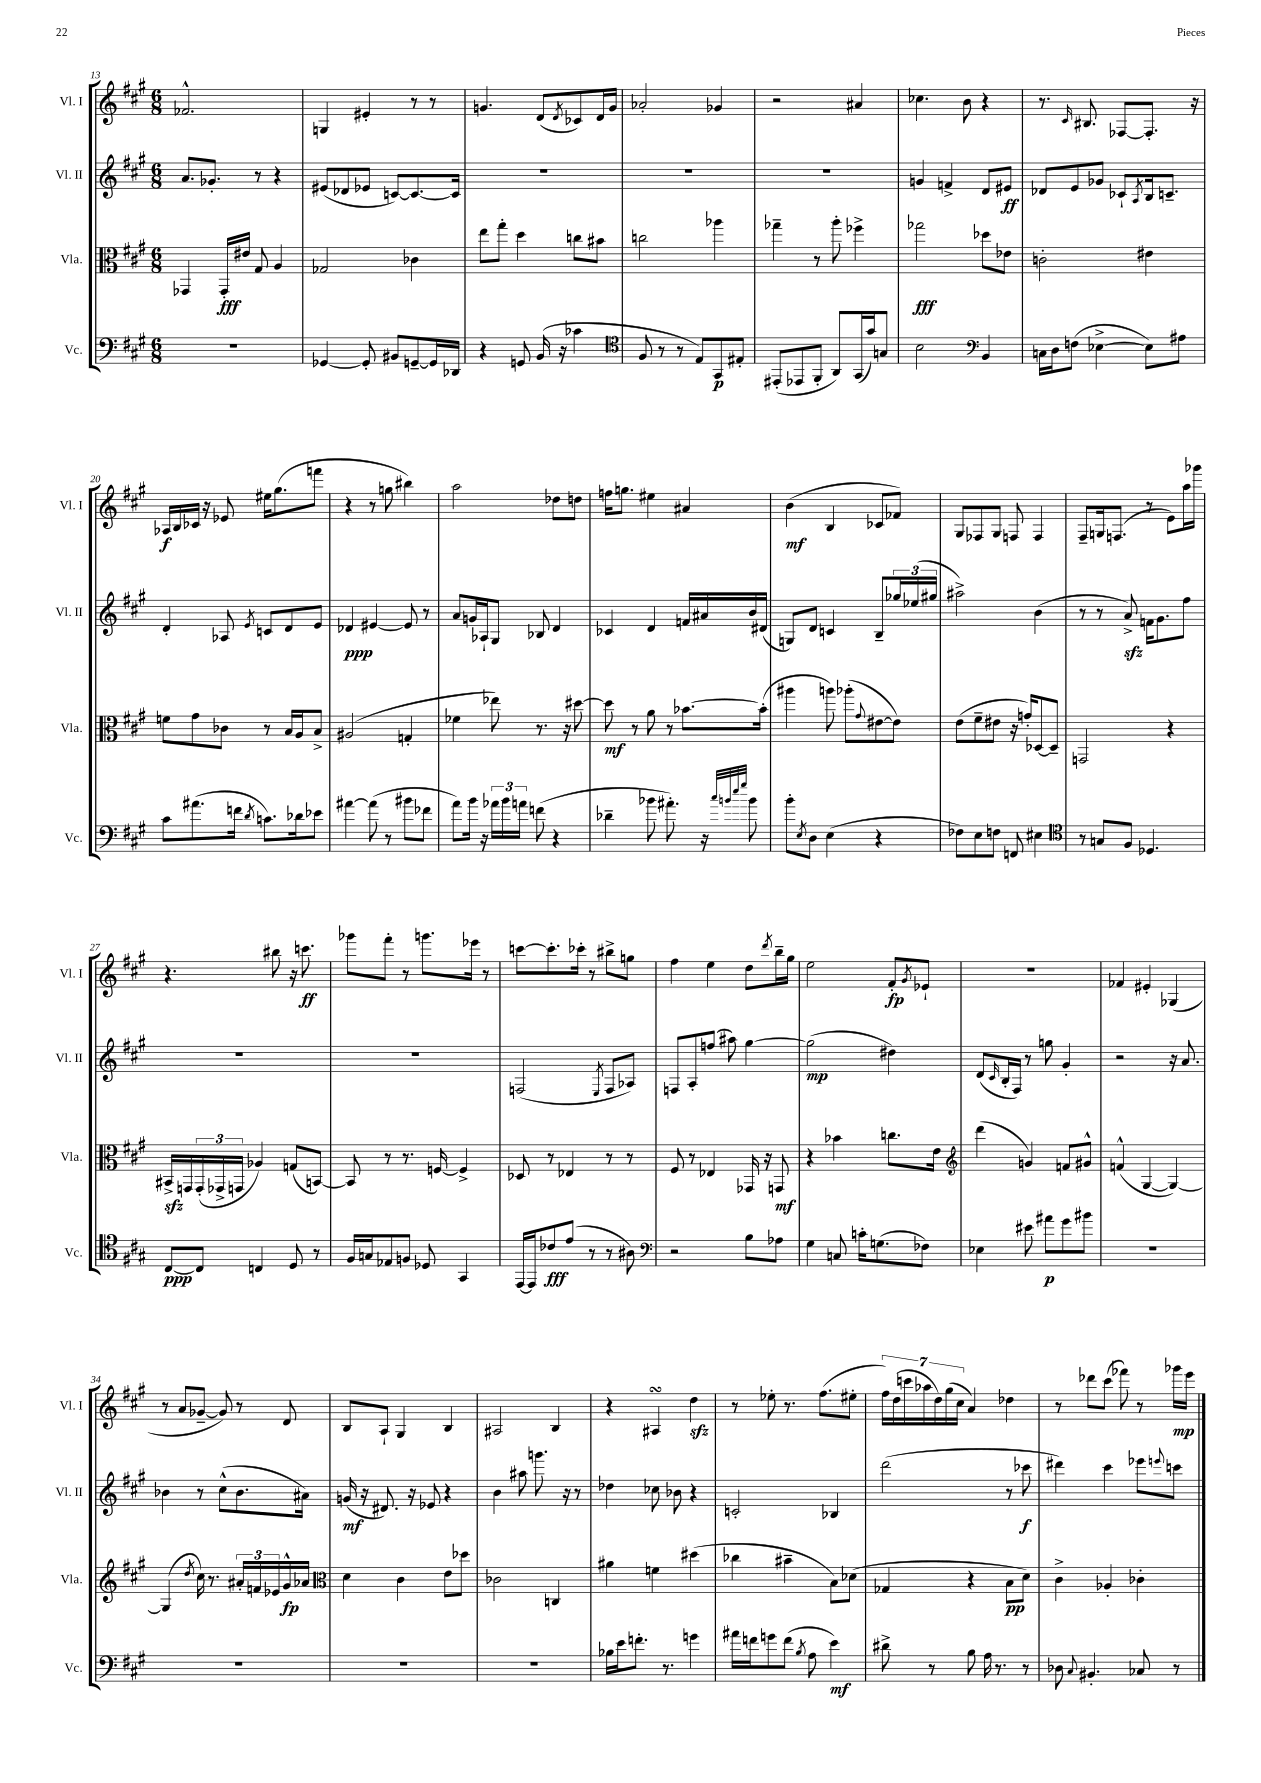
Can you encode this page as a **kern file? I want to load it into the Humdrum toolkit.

**kern	**dynam	**kern	**dynam	**kern	**dynam	**kern	**dynam
*part4	*part4	*part3	*part3	*part2	*part2	*part1	*part1
*staff4	*staff4	*staff3	*staff3	*staff2	*staff2	*staff1	*staff1
*I"Vc.	*	*I"Vla.	*	*I"Vl. II	*	*I"Vl. I	*
*I'Vc.	*	*I'Vla.	*	*I'Vl. II	*	*I'Vl. I	*
*clefF4	*	*clefC3	*	*clefG2	*	*clefG2	*
*k[f#c#g#]	*	*k[f#c#g#]	*	*k[f#c#g#]	*	*k[f#c#g#]	*
*M6/8	*	*M6/8	*	*M6/8	*	*M6/8	*
=13	=13	=13	=13	=13	=13	=13	=13
2.r	.	4GG-X/	.	8.a/L	.	2.f-X^^/	.
.	.	.	.	8.g-X'/J	.	.	.
.	.	16GG-'/LL	fff	.	.	.	.
.	.	16e#X/JJ	.	.	.	.	.
.	.	8G#/	.	8r	.	.	.
.	.	4A/	.	4r	.	.	.
=14	=14	=14	=14	=14	=14	=14	=14
[4GG-X/	.	2G-X/	.	(8e#X/L	.	4Gn/	.
.	.	.	.	8d-X/	.	.	.
8GG-'/]	.	.	.	8e-X/J	.	4e#X'/	.
8BB#X/L	.	.	.	[8cn/L)	.	.	.
[8GGn~/	.	4c-X\	.	8.c/_	.	8r	.
16GG/L]	.	.	.	.	.	8r	.
16DD-X/JJ	.	.	.	16c/Jk]	.	.	.
=15	=15	=15	=15	=15	=15	=15	=15
4r	.	8ee\L	.	2.r	.	4.gn/	.
.	.	8gg#'\J	.	.	.	.	.
8GGn/	.	4dd\	.	.	.	.	.
(16BB/	.	.	.	.	.	(8d/L	.
16r	.	.	.	.	.	.	.
.	.	.	.	.	.	8qd/	.
4c-X\	.	8ccn\L	.	.	.	8c-X/)	.
.	.	8b#X\J	.	.	.	16d/L	.
.	.	.	.	.	.	16g/JJ	.
=16	=16	=16	=16	=16	=16	=16	=16
*clefC4	*	*	*	*	*	*	*
8F#/	.	2ccn\	.	2.r	.	2a-X'/	.
8r	.	.	.	.	.	.	.
8r	.	.	.	.	.	.	.
8E/L)	.	.	.	.	.	.	.
8GG#/	p	4aa-X\	.	.	.	4g-X/	.
8E#X'/J	.	.	.	.	.	.	.
=17	=17	=17	=17	=17	=17	=17	=17
(8EE#X'/L	.	4gg-X~\	.	2.r	.	2r	.
8EE-X/	.	.	.	.	.	.	.
8FF#'/J	.	8r	.	.	.	.	.
8AA/L)	.	8aa'\	.	.	.	.	.
(16GG#/L	.	4ff-X^\	.	.	.	4a#X/	.
16g#/J)	.	.	.	.	.	.	.
8Gn/J	.	.	.	.	.	.	.
=18	=18	=18	=18	=18	=18	=18	=18
2B\	.	2gg-X\	fff	4gn/	.	4.cc-X\	.
.	.	.	.	4fn^/	.	.	.
.	.	.	.	.	.	8b\	.
*clefF4	*	*	*	*	*	*	*
4BB/	.	8dd-X\L	.	8d/L	.	4r	.
.	.	8e-X\J	.	8e#X/J	ff	.	.
=19	=19	=19	=19	=19	=19	=19	=19
16Cn\LL	.	2cn'\	.	8d-X/L	.	8.r	.
16D\J	.	.	.	.	.	.	.
(8Fn\J	.	.	.	8e/	.	.	.
.	.	.	.	.	.	16qqc#/	.
.	.	.	.	.	.	8.B#X/	.
[4E-X^\	.	.	.	8g-X/J	.	.	.
.	.	.	.	8c-X`/L	.	[8F-X/L	.
.	.	.	.	8qA/	.	.	.
8E-\L])	.	4e#X\	.	16B/k	.	8.F-'/J]	.
.	.	.	.	8.cn~/J	.	.	.
8A#X\J	.	.	.	.	.	.	.
.	.	.	.	.	.	16r	.
!!LO:LB:g=z
=20	=20	=20	=20	=20	=20	=20	=20
8c#\L	.	8fn\L	.	4d'/	.	16A-X/LL	f
.	.	.	.	.	.	16B/	.
(8.a#X\	.	8g#\	.	.	.	16c-X/JJ	.
.	.	.	.	.	.	16r	.
.	.	8c-X\J	.	8A-X/	.	8e-X/	.
16fn\Jk	.	.	.	.	.	.	.
8qd/	.	.	.	8qe/	.	.	.
8.cn\L)	.	8r	.	8cn/L	.	16ee#X\KL	.
.	.	.	.	.	.	(8.gg#\	.
.	.	16B/LL	.	8d/	.	.	.
16d-X\k	.	16A/J	.	.	.	.	.
8e-X\J	.	8B^/J	.	8e/J	.	8fffn\J	.
=21	=21	=21	=21	=21	=21	=21	=21
[4a#X\	.	(2A#X/	.	4d-X/	ppp	4r	.
(8a#\]	.	.	.	[4e#X/	.	8r	.
8r	.	.	.	.	.	8ggn\	.
8b#X\L	.	4Gn'/	.	8e#/]	.	4bb#X\)	.
8f-X\J	.	.	.	8r	.	.	.
=22	=22	=22	=22	=22	=22	=22	=22
8a\L)	.	4f-X\	.	8a/L	.	2aa\	.
16b\Jk	.	.	.	16gn/L	.	.	.
16r	.	.	.	16A-X`/J	.	.	.
24a-X\LL	.	8ee-X\)	.	8G#/J	.	.	.
24b\	.	.	.	.	.	.	.
24an\JJ	.	.	.	.	.	.	.
(8fn\	.	8.r	.	8B-X/	.	.	.
4r	.	.	.	4d/	.	8dd-X\L	.
.	.	16r	.	.	.	.	.
.	.	[8dd#X\	.	.	.	8ddn\J	.
=23	=23	=23	=23	=23	=23	=23	=23
4d-X~\	.	8dd#\]	mf	4c-X/	.	16ffn\KL	.
.	.	.	.	.	.	8.ggn\J	.
.	.	8r	.	.	.	.	.
8b-X\	.	8a\	.	4d/	.	4ee#X\	.
8.a#X'\)	.	8r	.	.	.	.	.
.	.	[8.b-X\L	.	16fn/LL	.	4a#X/	.
16r	.	.	.	16a#X/	.	.	.
32qqcc#/LLL	.	.	.	.	.	.	.
32qqbn/	.	.	.	.	.	.	.
32qqee/	.	.	.	.	.	.	.
32qqgg#/JJJ	.	.	.	.	.	.	.
8b\	.	.	.	16b/	.	.	.
.	.	(16b-'\Jk]	.	(16d#X/JJ	.	.	.
=24	=24	=24	=24	=24	=24	=24	=24
8b'\L	.	4aa#X\	.	8Gn/L)	.	(4b\	mf
8qE/	.	.	.	.	.	.	.
8D\J	.	.	.	8d/J	.	.	.
(4E\	.	8aan\)	.	4cn/	.	4B/	.
.	.	(8aa-X'\L	.	.	.	.	.
.	.	8qqg#/	.	.	.	.	.
4r	.	[8e#X\	.	8B~/L	.	8c-X/L	.
.	.	8e#\J])	.	24gg-X/L	.	8f-X/J)	.
.	.	.	.	(24ee-X/	.	.	.
.	.	.	.	24gg#X/JJ	.	.	.
=25	=25	=25	=25	=25	=25	=25	=25
8F-X\L)	.	(8e\L	.	2aa#X^\)	.	8G#/L	.
8E\	.	8f#~\	.	.	.	8F-X/	.
8Fn\J	.	8e#X\J	.	.	.	8G#/J	.
8FFn/	.	16r	.	.	.	8Fn/	.
.	.	16gn'/KL)	.	.	.	.	.
4E#X\	.	[8D-X/	.	(4b\	.	4F/	.
.	.	8D-~/J]	.	.	.	.	.
=26	=26	=26	=26	=26	=26	=26	=26
*clefC4	*	*	*	*	*	*	*
8r	.	2GGn/	.	8r	.	8F#~/L	.
8Gn/L	.	.	.	8r	.	16Gn/k	.
.	.	.	.	.	.	(8.Fn/J	.
8F#/J	.	.	.	8azz^/)	.	.	.
4.D-X/	.	.	.	16fn\KL	.	8r	.
.	.	.	.	8.g#\	.	.	.
.	.	4r	.	.	.	8e\L)	.
.	.	.	.	8ff#\J	.	16aa\L	.
.	.	.	.	.	.	16ggg-X\JJ	.
!!LO:LB:g=z
=27	=27	=27	=27	=27	=27	=27	=27
[8C#/L	ppp	16BB#Xzz^/LL	.	2.r	.	4.r	.
.	.	16GGn/	.	.	.	.	.
8C#/J]	.	(24GG'/	.	.	.	.	.
.	.	24GG-X^/	.	.	.	.	.
.	.	24GGn/JJ	.	.	.	.	.
4Cn/	.	4A-X/)	.	.	.	.	.
.	.	.	.	.	.	8bb#X\	.
8D/	.	(8Gn/L	.	.	.	16r	.
.	.	.	.	.	.	8.cccn\	ff
8r	.	[8BBn/J)	.	.	.	.	.
=28	=28	=28	=28	=28	=28	=28	=28
16F#/LL	.	8BB/]	.	2.r	.	8ggg-X\L	.
16Gn/J	.	.	.	.	.	.	.
8E-X/	.	8r	.	.	.	8fff#'\J	.
8Fn/J	.	8.r	.	.	.	8r	.
8D-X/	.	.	.	.	.	8.gggn\L	.
.	.	[16Fn/	.	.	.	.	.
4GG#/	.	4F^/]	.	.	.	.	.
.	.	.	.	.	.	16eee-X\Jk	.
.	.	.	.	.	.	8r	.
=29	=29	=29	=29	=29	=29	=29	=29
[16EE/LL	.	8D-X/	.	(2Fn/	.	[8cccn\L	.
16EE/J]	.	.	.	.	.	.	.
8c-X/	fff	8r	.	.	.	8.ccc'\]	.
(8e/J	.	4E-X/	.	.	.	.	.
.	.	.	.	.	.	16ccc-X'\Jk	.
8r	.	.	.	.	.	8r	.
.	.	.	.	8qE/	.	.	.
8r	.	8r	.	8F/L	.	8bb#X^\L	.
8A#X\)	.	8r	.	8A-X/J)	.	8ggn\J	.
=30	=30	=30	=30	=30	=30	=30	=30
*clefF4	*	*	*	*	*	*	*
2r	.	8F#/	.	8Fn/L	.	4ff#\	.
.	.	8r	.	8A'/	.	.	.
.	.	4E-X/	.	(8ffn/J	.	4ee\	.
.	.	.	.	8aa#X\)	.	.	.
8B\L	.	16GG-X/	.	[4gg#\	.	8dd\L	.
.	.	16r	.	.	.	.	.
.	.	.	.	.	.	8qddd/	.
8A-X\J	.	8GGn/	mf	.	.	16bb~\L	.
.	.	.	.	.	.	16gg#\JJ	.
=31	=31	=31	=31	=31	=31	=31	=31
4G#\	.	4r	.	(2gg#\]	mp	2ee\	.
8Cn/	.	4b-X\	.	.	.	.	.
16cn'\KL	.	.	.	.	.	.	.
(8.Gn\	.	.	.	.	.	.	.
.	.	8.ccn\L	.	4dd#X\)	.	8f#'/L	fp
.	.	.	.	.	.	8qg#/	.
8F-X\J)	.	.	.	.	.	8e-X`/J	.
.	.	16e\Jk	.	.	.	.	.
=32	=32	=32	=32	=32	=32	=32	=32
*	*	*clefG2	*	*	*	*	*
4E-X\	.	(4ddd\	.	(8d/L	.	2.r	.
.	.	.	.	16qqc#/	.	.	.
.	.	.	.	16B'/L	.	.	.
.	.	.	.	16F#/JJ)	.	.	.
8e#X\	.	4gn/)	.	8r	.	.	.
8a#X\L	p	.	.	8ggn\	.	.	.
8g#\	.	8fn/L	.	4g#'/	.	.	.
8b#X\J	.	8g#X^^/J	.	.	.	.	.
=33	=33	=33	=33	=33	=33	=33	=33
2.r	.	(4fn^^/	.	2r	.	4f-X/	.
.	.	[4G#/	.	.	.	4e#X'/	.
.	.	4G#/_)	.	16r	.	(4G-X/	.
.	.	.	.	8.a/	.	.	.
!!LO:LB:g=z
=34	=34	=34	=34	=34	=34	=34	=34
2.r	.	(4G#/]	.	4b-X\	.	8r	.
.	.	.	.	.	.	8a/L	.
.	.	8qdd/	.	.	.	.	.
.	.	16cc#\)	.	8r	.	[8g-X~/J	.
.	.	8.r	.	.	.	.	.
.	.	.	.	(8cc#^^\L	.	8g-/])	.
.	.	24a#X'/LL	.	8.b-\	.	8r	.
.	.	24fn/	.	.	.	.	.
.	.	24e-X/	.	.	.	.	.
.	.	16g#^^/	fp	.	.	8d/	.
.	.	16a-X/JJ	.	16a#X\Jk)	.	.	.
=35	=35	=35	=35	=35	=35	=35	=35
*	*	*clefC3	*	*	*	*	*
2.r	.	4d\	.	(16gn/	mf	8B/L	.
.	.	.	.	16r	.	.	.
.	.	.	.	8.d#X/)	.	8A`/J	.
.	.	4c#\	.	.	.	4G#/	.
.	.	.	.	16r	.	.	.
.	.	.	.	8e-X/	.	.	.
.	.	8e\L	.	4r	.	4B/	.
.	.	8dd-X\J	.	.	.	.	.
=36	=36	=36	=36	=36	=36	=36	=36
2.r	.	2c-X\	.	4b\	.	2A#X/	.
.	.	.	.	8aa#X\	.	.	.
.	.	.	.	8.gggn\	.	.	.
.	.	4Cn/	.	.	.	4B/	.
.	.	.	.	16r	.	.	.
.	.	.	.	8r	.	.	.
=37	=37	=37	=37	=37	=37	=37	=37
16B-X\LL	.	4a#X\	.	4dd-X\	.	4r	.
16e\J	.	.	.	.	.	.	.
8.fn'\J	.	.	.	.	.	.	.
.	.	4fn\	.	8cc-X\	.	4A#XsSsS/	.
8.r	.	.	.	.	.	.	.
.	.	.	.	8b-X\	.	.	.
4gn\	.	(4dd#X\	.	4r	.	4ddzz\	.
=38	=38	=38	=38	=38	=38	=38	=38
16a#X\LL	.	4cc-X\	.	2cn'/	.	8r	.
16fn\J	.	.	.	.	.	.	.
8gn\	.	.	.	.	.	8ee-X'\	.
(8f\J	.	4b#X~\	.	.	.	8.r	.
8qB/	.	.	.	.	.	.	.
8A\	.	.	.	.	.	.	.
.	.	.	.	.	.	(8.ff#\L	.
4e\)	mf	8B\L)	.	4B-X/	.	.	.
.	.	(8d-X\J	.	.	.	8ee#X'\J	.
=39	=39	=39	=39	=39	=39	=39	=39
8d#X^\	.	4G-X/	.	(2ddd\	.	28ff#\LL)	.
.	.	.	.	.	.	(28dd\	.
.	.	.	.	.	.	28cccn\	.
.	.	.	.	.	.	28aa-X\	.
8r	.	.	.	.	.	.	.
.	.	.	.	.	.	28dd\)	.
.	.	.	.	.	.	(28gg#\	.
.	.	.	.	.	.	28cc#\JJ	.
8B\	.	4r	.	.	.	4a/)	.
16A\	.	.	.	.	.	.	.
8.r	.	.	.	.	.	.	.
.	.	8B\L	pp	8r	.	4dd-X\	.
8r	.	8d\J)	.	8ccc-X\	f	.	.
=40	=40	=40	=40	=40	=40	=40	=40
8D-X\	.	4c#^\	.	4ddd#X\)	.	8r	.
8qqC#/	.	.	.	.	.	.	.
4.BB#X'/	.	.	.	.	.	8ddd-X\L	.
.	.	4A-X'/	.	4ccc#\	.	(8ccc#\J	.
.	.	.	.	.	.	8fff-X\)	.
8C-X/	.	4c-X'\	.	8eee-X\L	.	8r	.
.	.	.	.	8qqeeen/	.	.	.
8r	.	.	.	8cccn\J	.	16ggg-X\LL	mp
.	.	.	.	.	.	16eee\JJ	.
==	==	==	==	==	==	==	==
*-	*-	*-	*-	*-	*-	*-	*-
